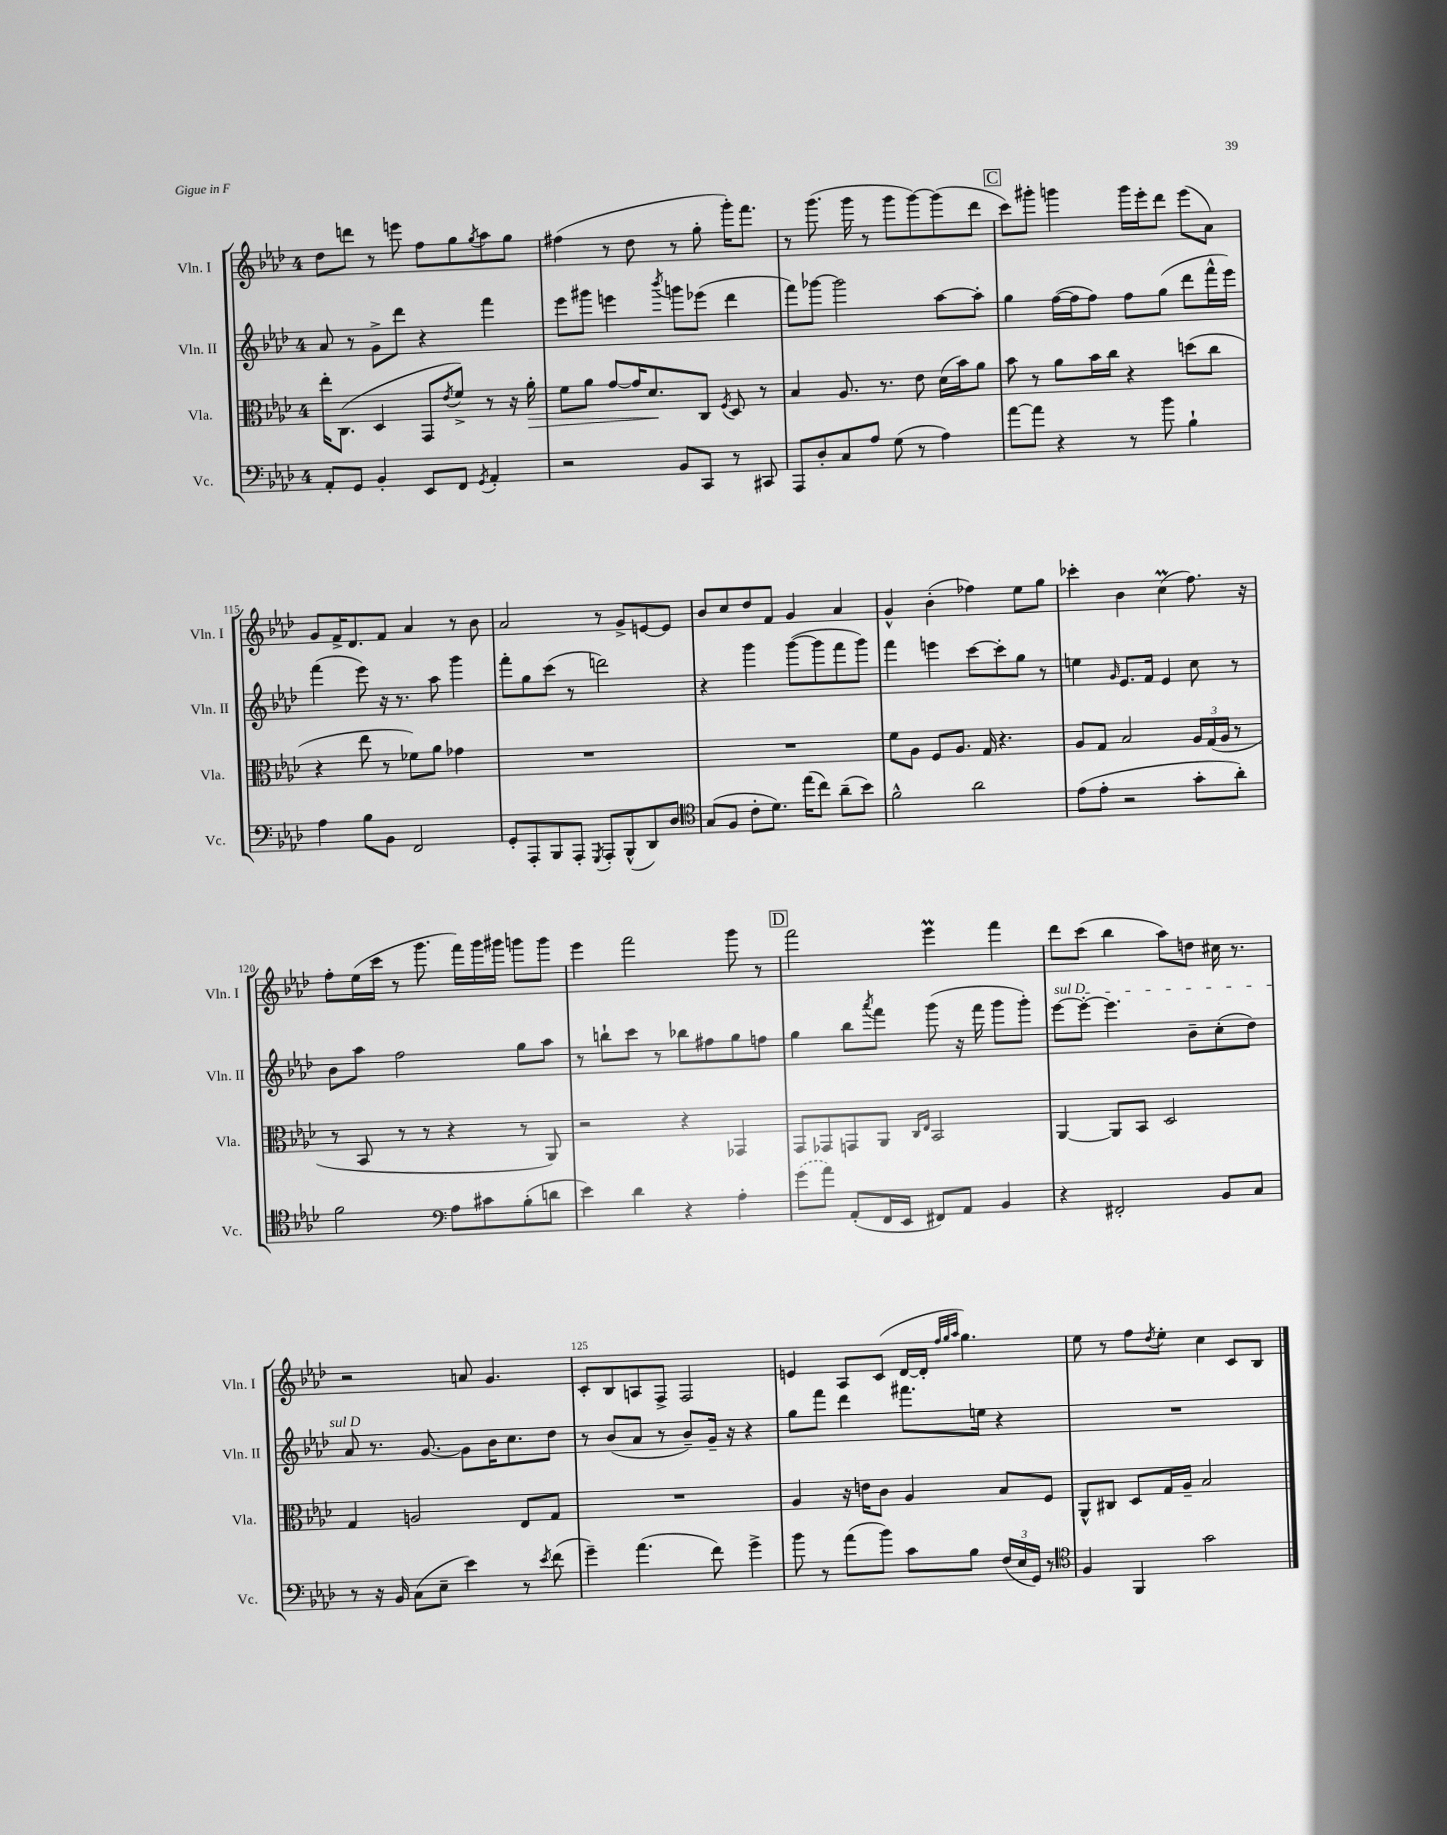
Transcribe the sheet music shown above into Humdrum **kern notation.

**kern	**kern	**kern	**kern
*staff4	*staff3	*staff2	*staff1
*clefF4	*clefC3	*clefG2	*clefG2
*k[b-e-a-d-]	*k[b-e-a-d-]	*k[b-e-a-d-]	*k[b-e-a-d-]
*M4/4	*M4/4	*M4/4	*M4/4
8AA-'	16ee-'	8a-	8dd-
.	(8.C	.	.
8GG	.	8r	8ddd
4BB-'	4D-	8g^	8r
.	.	8ddd-	8eee
8EE-	8GG	4r	8ff
.	8qe-	.	.
8FF	8f^)	.	8gg
8qGG	.	.	8qgg
4AA-'	8r	4fff	8aa-
.	16r	.	8gg
.	16a-'	.	.
=	=	=	=
2r	8f	8eee-	(4ff#
.	8a-	8ggg#	.
.	[8g	4eee	8r
.	16g]	.	8dd-
.	8.d-	.	.
.	.	8qbbb-	.
8BB-	.	8ggg	8r
8CC	8C	(8eee-	8gg'
.	8qF	.	.
8r	8D-	4ddd-	16ggg')
.	.	.	8.fff
8CC#	8r	.	.
=	=	=	=
8AAA-	4B-	8fff)	8r
8D-'	.	[8ggg-	(8.ggg
8C	8.A-	2ggg-]	.
.	.	.	16ggg
8A-	.	.	8r
.	8.r	.	.
(8G	.	.	8ggg
8r	8e-	.	[8ggg)
4A-)	(16d-	[8aa-	(8ggg]
.	16b-)	.	.
.	8a-	8aa-']	8ddd-
=	=	=	=
[8a-	8b-	4gg	8ccc)
8a-]	8r	.	8ggg#'
4r	8a-	([16ff	4ggg
.	.	16ff]	.
.	16b-	8ff)	.
.	16cc	.	.
8r	4r	8ff	16ggg
.	.	.	16eee-'
8b-	.	(8gg	8ddd-
4B-`	(8dd	8ddd-	(8eee-
.	8cc	16fff^^	8a-)
.	.	16eee-)	.
=	=	=	=
4A-	4r	(4fff	8g
.	.	.	16f^
.	.	.	8.d-
8B-	8ee-	8eee-)	.
8BB-	8r	16r	8f
.	.	8.r	.
2FF	8f-)	.	4a-
.	8a-	8aa-	.
.	4g-	4ggg	8r
.	.	.	8b-
=	=	=	=
8GG'	1r	8fff'	2a-
8AAA-'	.	8gg	.
8BBB-	.	(8ccc	.
8AAA-'	.	8r	.
8qGGG	.	.	.
8AAA-'	.	2ddd)	8r
(8BBB-^^	.	.	8g^
8DD-)	.	.	[8e
8D-	.	.	8e]
=	=	=	=
*clefC4	*	*	*
(8G	1r	4r	8b-
8F	.	.	8cc
8c'	.	4ggg	8dd-
8.d-)	.	.	8f
.	.	([8ggg	4g
(16ee-	.	.	.
8cc)	.	8ggg]	.
(8a-~	.	8fff	4a-
8b-)	.	8ggg)	.
=	=	=	=
2f^^	8f	4fff	4g^^
.	8A-	.	.
.	8F	4eee	(4b-'
.	8.A-	.	.
2a-	.	[8ccc	4ff-)
.	16G	.	.
.	4.r	8ccc']	.
.	.	8gg	8ee-
.	.	8r	8gg
=	=	=	=
(8e-	8A-	4ee	4ccc-'
8e-'	8G	.	.
.	.	16qqg	.
2r	2B-	8.e-	4b-
.	.	16f	.
.	.	4e-	(4cc
8g'	24A-	8cc	8.ff)
.	(24G	.	.
.	24A-	.	.
8a-')	8r	8r	.
.	.	.	16r
=	=	=	=
2f	8r	8b-	8ff'
.	8BB-	8aa-	(16ee-
.	.	.	16ccc
.	8r	2ff	8r
.	8r	.	8.ggg
*clefF4	*	*	*
8A-	4r	.	.
.	.	.	16fff)
8c#	.	.	16ggg
.	.	.	16ggg#
(8B-'	8r	8gg	8ggg
8d	8AA-)	8aa-	8ggg
=	=	=	=
4e-)	2r	8r	4eee-
.	.	8bb`	.
4d-	.	8ccc	2fff
.	.	8r	.
4r	4r	8bb-	.
.	.	8ff#	.
4A-'	4GG-	8gg	8ggg
.	.	8ff	8r
=	=	=	=
(8g	8GG	4gg	2fff
8a-)	8GG-	.	.
(8AA-'	8GG	8bb-	.
.	.	8qaaa-	.
16FF	8AA-	8fff	.
16EE-	.	.	.
.	16qqC	.	.
.	16qqE-	.	.
8FF#)	2BB-	(8ggg	4eee-
8AA-	.	16r	.
.	.	16fff	.
4BB-	.	8ggg	4fff
.	.	8ggg')	.
=	=	=	=
4r	[4AA-	[8eee-	8ddd-
.	.	8eee-'_	(8ccc
2FF#'	8AA-]	4.eee-]	4bb-
.	8BB-	.	.
.	2D-	.	8aa-)
.	.	8b-~	8dd
8BB-	.	(8cc'	16cc#
.	.	.	8.r
8C	.	8dd-)	.
=	=	=	=
8r	4G	8a-	2r
16r	.	8.r	.
16BB-	.	.	.
(8C	2A	.	.
.	.	[8.g	.
8E-~	.	.	.
4e-)	.	8g]	8a
.	.	16b-	4.g
.	.	8.cc	.
8r	8E-	.	.
8qe-	.	.	.
(8f	8G	8dd-	.
=	=	=	=
4g~)	1r	8r	8c'
.	.	(8b-	8B-
(4.a-	.	8a-	8A
.	.	8r	8F^
.	.	8b-~)	2F
8f)	.	16g~	.
.	.	16r	.
4g^	.	4r	.
=	=	=	=
8b-	4A-	8gg	4e
8r	.	8fff	.
(8a-	16r	4ddd-	8A-
.	16e	.	.
8b-)	8c	.	(8c
8c	4A-	8.fff#	[16d-
.	.	.	16d-']
.	.	.	32qqff
.	.	.	32qqgg
.	.	.	32qqaa-
8B-	.	.	4.gg)
.	.	16ee	.
(24F	8B-	4r	.
24E-	.	.	.
24GG)	.	.	.
8r	8F	.	.
=	=	=	=
*clefC4	*	*	*
4F	8AA-^^	1r	8ee-
.	8C#	.	8r
4FF	8D-	.	8ff
.	.	.	8qdd-
.	16G	.	8ee-'
.	16A-~	.	.
2g	2B-	.	4cc
.	.	.	8c
.	.	.	8B-
==	==	==	==
*-	*-	*-	*-
